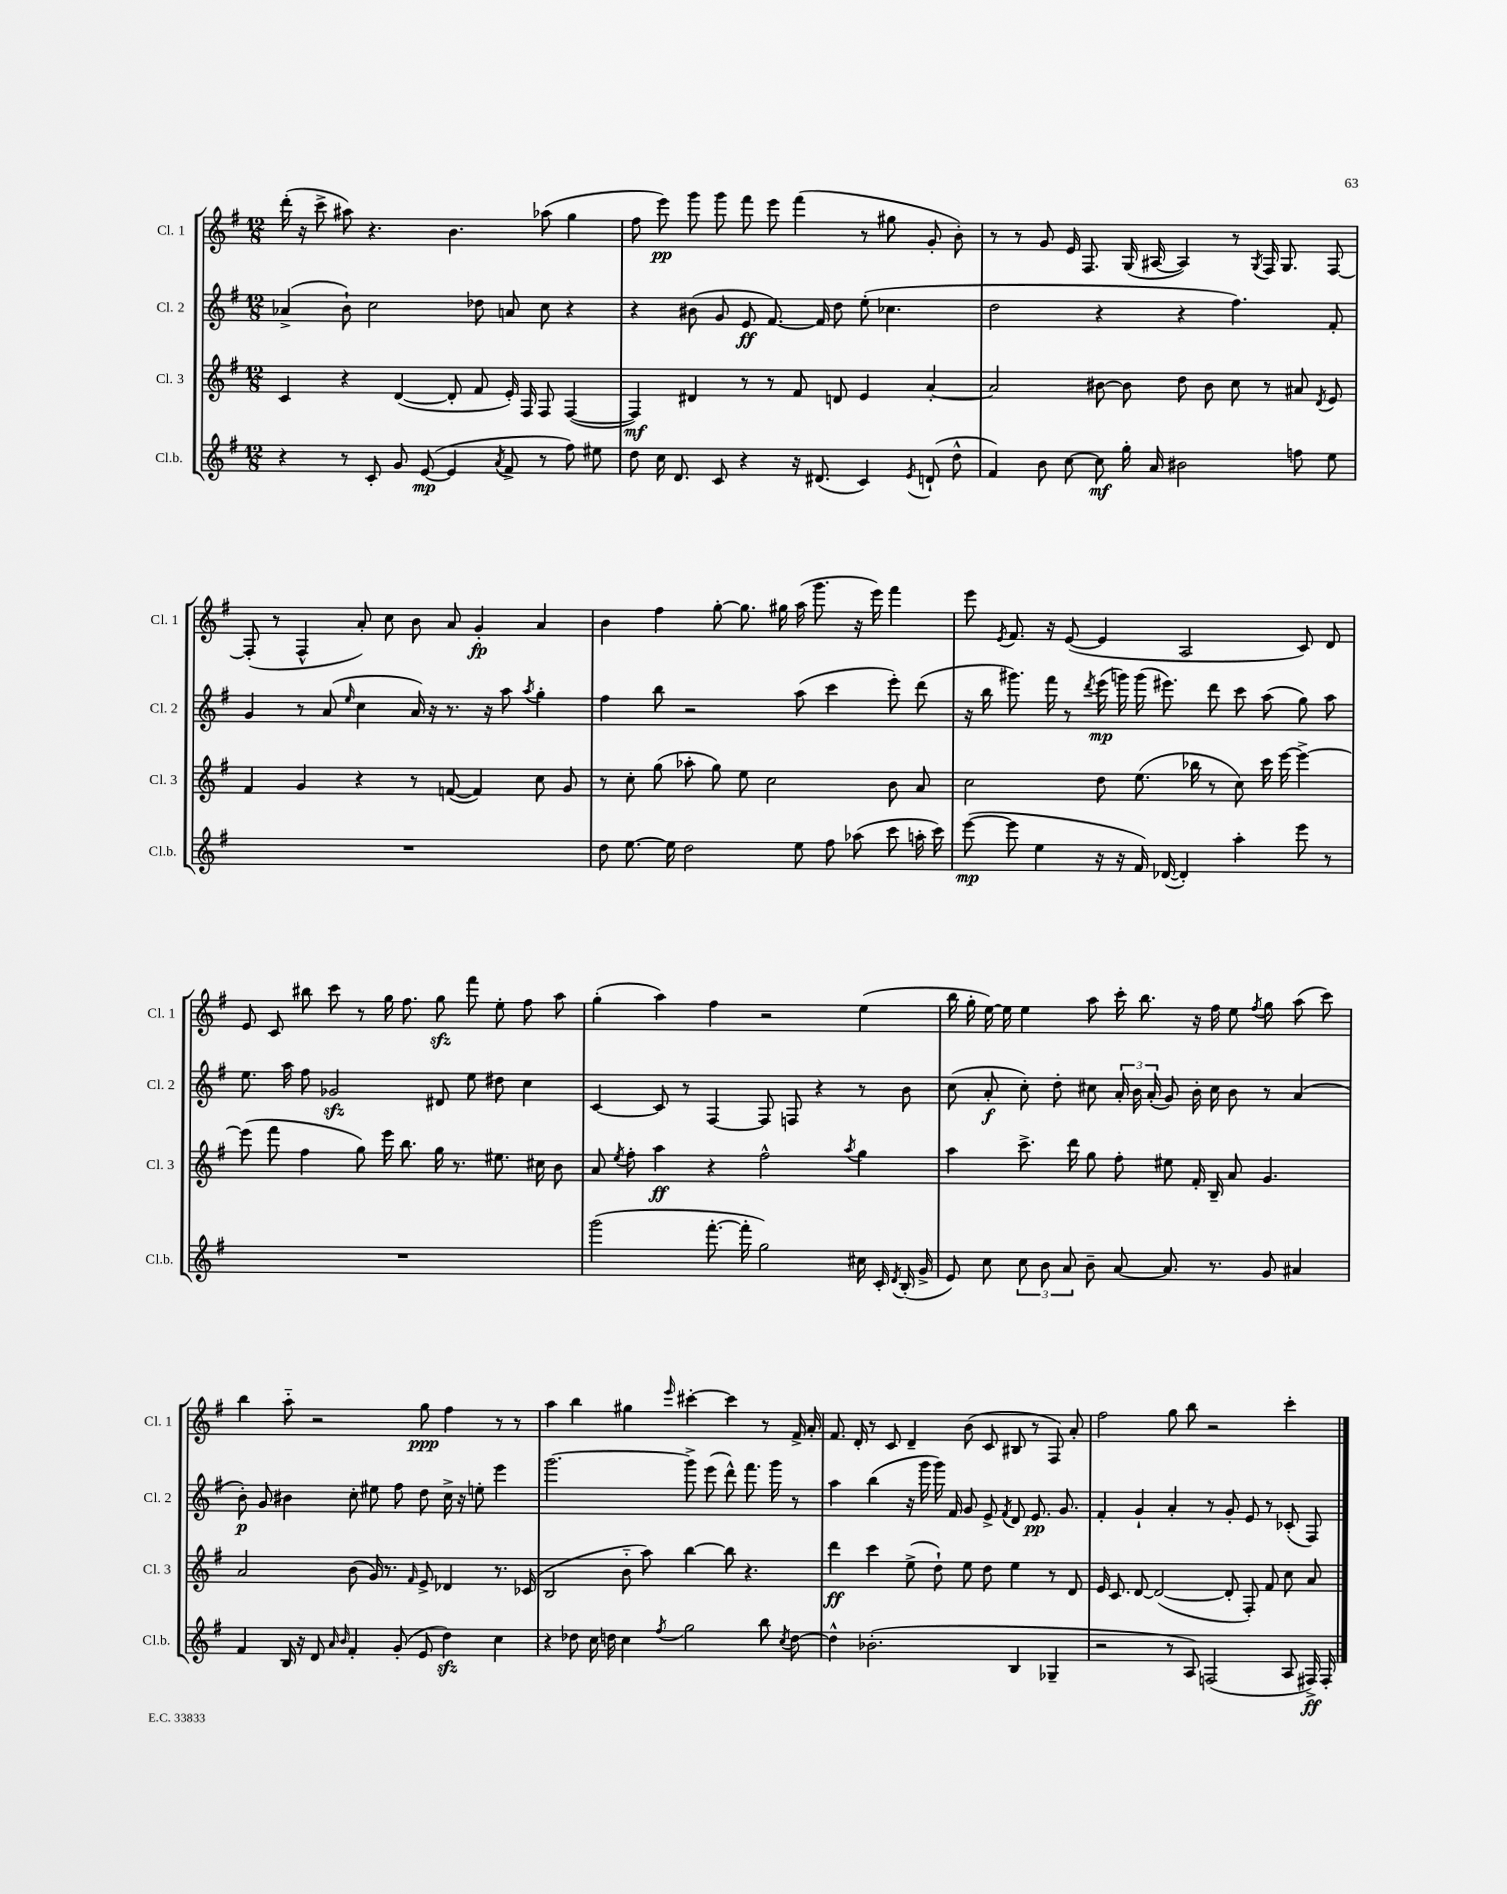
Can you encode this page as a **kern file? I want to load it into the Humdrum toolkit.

**kern	**kern	**kern	**kern
*staff4	*staff3	*staff2	*staff1
*clefG2	*clefG2	*clefG2	*clefG2
*k[f#]	*k[f#]	*k[f#]	*k[f#]
*M12/8	*M12/8	*M12/8	*M12/8
4r	4c	(4a-^	(16ddd'
.	.	.	16r
.	.	.	8ccc^
8r	4r	8b`)	8aa#)
8c'	.	2cc	4.r
8g	([4d	.	.
([8e	.	.	.
4e]	8d']	.	4.b
.	8f#	8dd-	.
8qa	.	.	.
8f#^	16e')	8a	.
.	16F#	.	.
8r	8F#	8cc	(8aa-
8ff#)	([4F#	4r	4gg
8ee#	.	.	.
=	=	=	=
8dd	4F#])	4r	8ff#
16cc	.	.	8eee)
8.d	.	.	.
.	4d#	(8b#	8ggg
8c	.	8g	8ggg
4r	8r	8e	8fff#
.	8r	[8.f#)	8eee
16r	8f#	.	(4fff#
(8.d#	.	16f#]	.
.	8d	8dd	.
4c)	4e	(8ee'	8r
.	.	4.cc-	8gg#
8qe	.	.	.
(8d`	[4a'	.	8g'
8dd^^	.	.	8b')
=	=	=	=
4f#)	2a]	2dd	8r
.	.	.	8r
8b	.	.	8g
[8cc	.	.	16e
.	.	.	8.F#
8cc]	[8b#	4r	.
16gg'	8b#]	.	(16G
16a	.	.	[16A#
2b#	8dd	4r	4A#])
.	8b#	.	.
.	8cc	4.ff#)	8r
.	.	.	8qG
.	8r	.	16F#
.	.	.	8.G
8ff	8a#	.	.
.	8qd	.	.
8ee	8e	8f#'	[8F#
=	=	=	=
1.r	4f#	4g	(8F#']
.	.	.	8r
.	4g	8r	4F#^^
.	.	(8a	.
.	.	16qqee	.
.	4r	4cc	8a')
.	.	.	8cc
.	8r	16a)	8b
.	.	16r	.
.	([8f	8.r	8a
.	4f])	.	4g'
.	.	16r	.
.	.	8aa	.
.	.	8qaa	.
.	8cc	4gg'	4a
.	8g	.	.
=	=	=	=
8dd	8r	4ff#	4b
[8.ee	8cc'	.	.
.	(8gg	8bb	4ff#
16ee]	.	.	.
2dd	8aa-'	2r	.
.	8gg)	.	[8gg'
.	8ee	.	8.gg]
.	2cc	.	.
.	.	.	16gg#
8ee	.	(8aa	(16aa
.	.	.	8.ggg
8ff#	.	4ccc	.
(8aa-	.	.	16r
.	.	.	16eee)
8ccc	8b	8eee')	4fff#
16aa'	8a	(8ddd	.
16ccc)	.	.	.
=	=	=	=
([8eee	2cc	16r	8eee
.	.	16bb	.
.	.	.	8qe
8eee]	.	8.ggg#)	8.f#
4ee	.	.	.
.	.	16fff#	16r
.	.	8r	([8e
.	.	8qddd	.
16r	8dd	(16eee	4e]
16r	.	16ggg)	.
16f#)	(8.ee	(16ggg	.
([16d-	.	8.eee#)	.
4d-'])	.	.	2A
.	16bb-	.	.
.	8r	8ddd	.
4aa'	8cc)	8ccc	.
.	16ccc	(8aa	.
.	[16eee	.	.
8eee	4eee^_	8gg)	8c)
8r	.	8aa	8d
=	=	=	=
1.r	(8eee]	8.ee	8e
.	8fff#	.	8c
.	.	16aa	.
.	4ff#	8ff#	8bb#
.	.	2g-	8ccc
.	8gg)	.	8r
.	16eee	.	16gg
.	8.bb	.	8.ff#
.	16gg	8d#	8gg
.	8.r	.	.
.	.	8ee	8fff#
.	8.ee#	8dd#	8ee'
.	.	4cc	8ff#
.	16cc#	.	.
.	8b	.	8aa
=	=	=	=
(2ggg	8a	[4c	(4gg'
.	8qee	.	.
.	8ff#'	.	.
.	4aa	8c]	4aa)
.	.	8r	.
[8.fff#'	4r	[4F#	4ff#
16fff#']	.	.	.
2gg)	2ff#^^	8F#]	2r
.	.	8F	.
.	.	4r	.
.	8qaa	.	.
16cc#	4gg	8r	(4ee
16c'	.	.	.
8qd	.	.	.
(16B'	.	8b	.
16g^	.	.	.
=	=	=	=
8e)	4aa	(8cc	16bb
.	.	.	16gg'
8cc	.	8a'	[16ee)
.	.	.	16ee]
12cc	8.ccc^	8cc')	4ee
12b	.	.	.
.	.	8dd'	.
12a	.	.	.
.	16ddd	.	.
8b~	8gg	8cc#	8aa
[8a	8ff#'	24a'	16ccc'
.	.	24b	.
.	.	.	8.bb
.	.	(24a'	.
8.a]	8ee#	8g)	.
.	16f#'	16b'	16r
8.r	16B~	16cc#	16ff#
.	8a	8b	8ee
.	.	.	8qff#
8g	4.g	8r	8gg
4a#	.	(4a	(8aa
.	.	.	8ccc)
=	=	=	=
4f#	2a	8b')	4bb
.	.	8g	.
16B	.	4b#	8aa'~
16r	.	.	.
8d	.	.	2r
16qqa	.	.	.
16qqb	.	.	.
4f#'	(8b	8cc'	.
.	16g)	8ee#	.
.	8.r	.	.
(8g'	.	8ff#	.
.	16qqf#	.	.
8e	8e^	8dd	8gg
4dd)	4d-	16cc^	4ff#
.	.	16r	.
.	.	8ee'	.
4cc	8.r	4eee	8r
.	.	.	8r
.	(16c-	.	.
=	=	=	=
4r	2B	[2.ggg	4aa
8dd-	.	.	4bb
16cc	.	.	.
16dd	.	.	.
4cc	8b'~	.	4gg#
.	8aa)	.	.
8qff#	.	.	16qqeee
2gg	[4bb	8ggg^]	[4ccc#'
.	.	(8eee	.
.	8bb]	8ddd^^)	4ccc#]
.	4.r	8.fff#	.
8bb	.	.	8r
.	.	16ggg	.
8qcc	.	.	.
[8dd	.	8r	16f#^
.	.	.	16a'
=	=	=	=
4dd^^]	4ddd	4aa	8.f#
.	.	.	16d'
(2.b-'	4ccc	(4bb	8r
.	.	.	8c
.	(8ee^	16r	4d~
.	.	16ggg	.
.	8dd`)	16ggg)	.
.	.	16f#	.
.	8ee	8g	(8b
.	8dd	8e^	8c
.	.	8qf#	.
4B	4ee	8d	8B#
.	.	8.e	8r
4G-~	8r	.	8F#)
.	.	8.g	.
.	8d	.	8a'
=	=	=	=
2r	16e	4f#'	2ff#
.	8.c	.	.
.	[8d	4g`	.
.	(2d_	.	.
8r	.	4a'	8gg
8A)	.	.	8bb
(2F	.	8r	2r
.	8d']	8g'	.
.	8F#')	8e	.
.	8f#	8r	.
8A	8cc	(8c-'	4ccc'
16F#^)	8a	8F#)	.
16F#'	.	.	.
==	==	==	==
*-	*-	*-	*-
